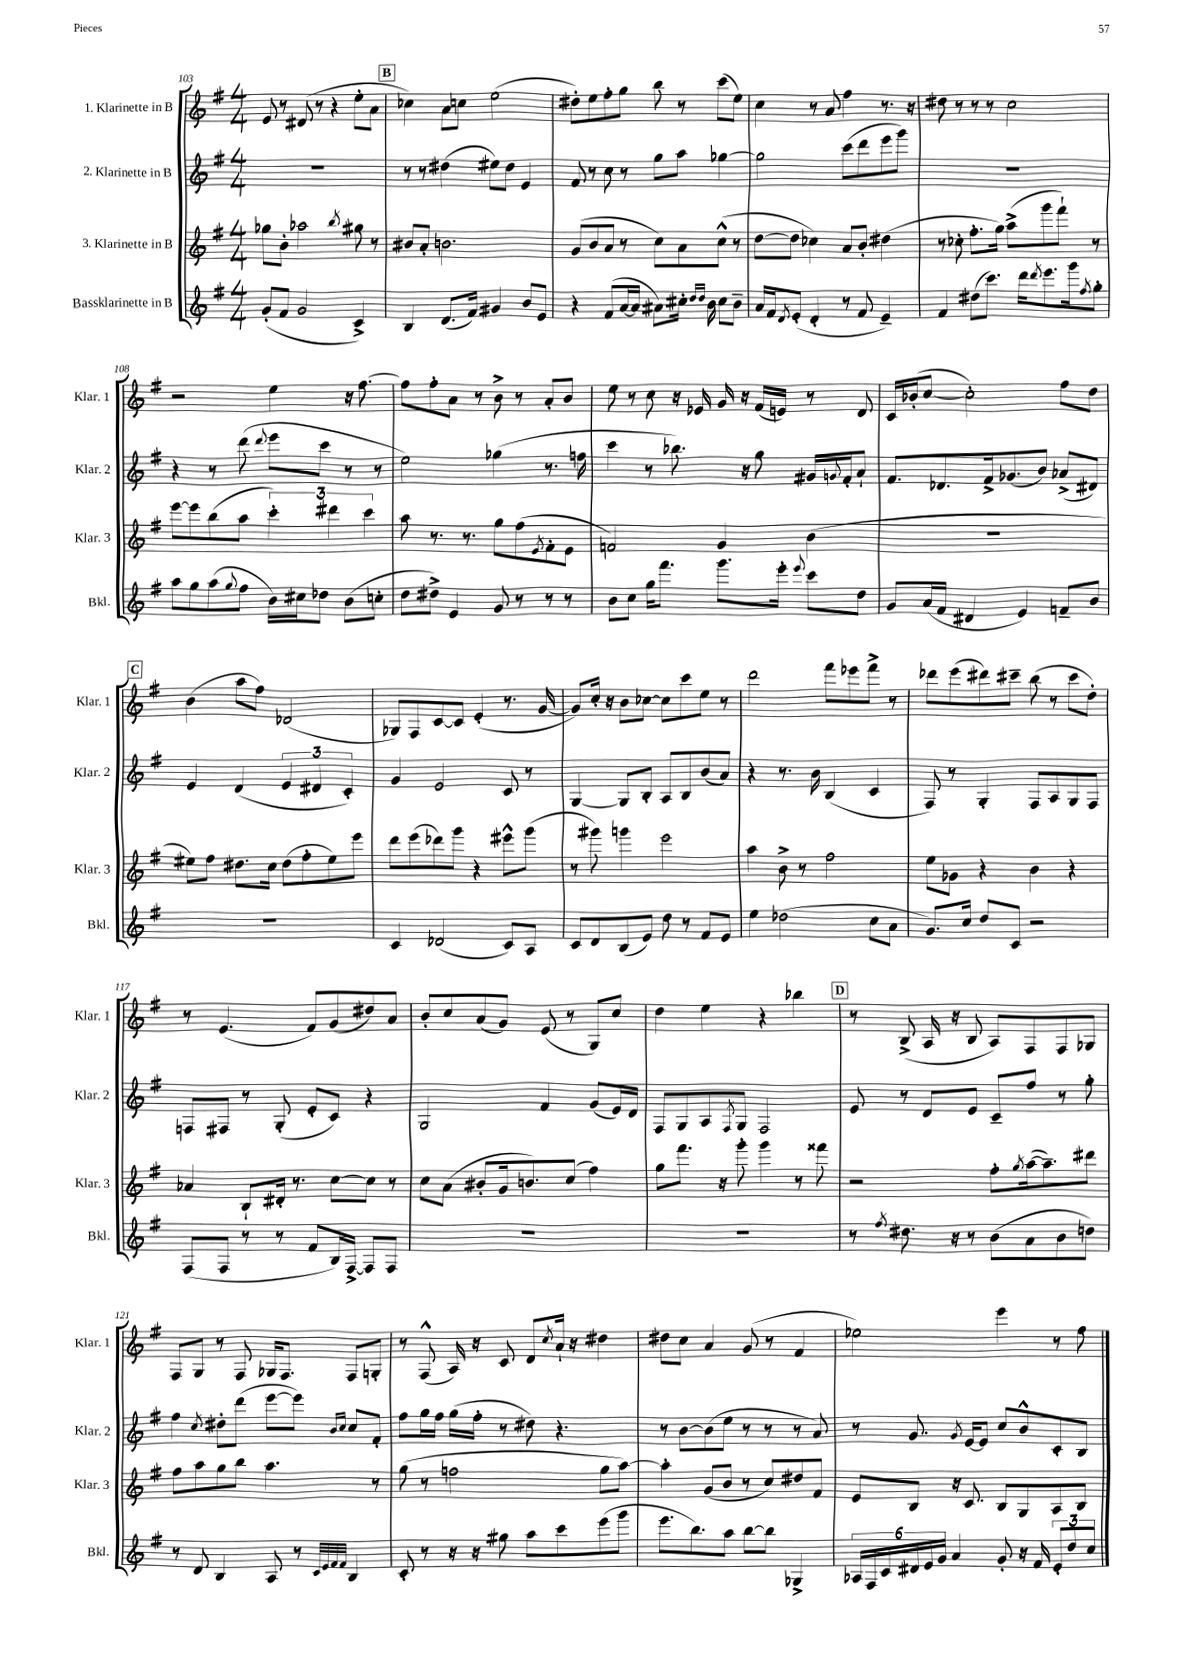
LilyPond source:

<<
\new StaffGroup <<
\new Staff = "s0" \with { instrumentName = "1. Klarinette in B" shortInstrumentName = "Klar. 1" } {
    \clef treble \key g \major \numericTimeSignature \time 4/4
    e'8 r8 dis'8( r8 r4 e''8-. a'8 |
    \mark \markup { \box "B" } ces''4) a'8 c''8 e''2( |
    dis''8-.) e''8 fis''8-. g''8 b''8 r8 c'''8( e''8) |
    c''4 r8 a'8 fis''4 r8. r16 |
    dis''8 r8 r8 r8 c''2 |
    r2 e''4 r16 fis''8.~ |
    fis''8 fis''8-. a'8 r8 b'8-> r8 a'8-. b'8 |
    e''8 r8 c''8 r16 ees'16 g'16 r16 fis'16( e'16) r8 d'8 |
    c'16 bes'16-.( c''8~ c''2-.) fis''8 d''8 |
    \mark \markup { \box "C" } b'4( a''8 fis''8) des'2( |
    ges8) fis8 c'8~ c'8 e'4-.( r8. g'16~ |
    g'8) c''16-. r16 b'8 ces''8~ ces''8 c'''8 e''8 r8 |
    d'''2 fis'''8 ees'''8 fis'''8-> r8 |
    des'''8 e'''8( dis'''8) cis'''8-- b''8( r8 cis'''8 d''8-.) |
    r8 e'4.( fis'8) g'8( dis''8) a'8 |
    b'8-. c''8 a'8( g'8) e'8( r8 g8) c''8 |
    d''4 e''4 r4 bes''4 |
    \mark \markup { \box "D" } r8 b8->( a16 r16 b8 a8) fis8 fis8 ges8 |
    fis8 g8 r8 fis8 ges16 fis8. fis8 g8-. |
    r8 fis8-^( a16) r16 c'8 d'8 \acciaccatura { c''8 } a'16-! r16 dis''4 |
    dis''8 c''8 a'4 g'8( r8 fis'4 |
    ees''2) e'''4 r8 fis''8 \bar "|." |
}
\new Staff = "s1" \with { instrumentName = "2. Klarinette in B" shortInstrumentName = "Klar. 2" } {
    \clef treble \key g \major \numericTimeSignature \time 4/4
    R1 |
    \mark \markup { \box "B" } r8 r8 dis''4( eis''8) dis''8 e'4 |
    fis'8 r8 c''8 r8 g''8 a''8 ges''4~ |
    ges''2 c'''8( d'''8 e'''8 g'''8) |
    R1 |
    r4 r8 d'''8( \appoggiatura { d'''8 } e'''8 c'''8 r8 r8 |
    e''2) ges''4( r8. f''16 |
    c'''4 r8 bes''8.) r16 g''8 gis'16 \appoggiatura { g'8 } fis'16-. a'8-! |
    fis'8. des'8. fis'16-> ges'8.( b'8) aes'8->( dis'8) |
    \mark \markup { \box "C" } e'4 d'4( \tuplet 3/2 { e'4 dis'4 c'4-.) } |
    g'4 e'2 c'8 r8 |
    g4~ g8 b8-. a8 b8 b'8( a'8) |
    r4 r8. b'16 b4( c'4 |
    fis8) r8 g4-. fis8 a8 g8 fis8 |
    f8 fis8 r8 g8-.( e'8-. c'8) r4 |
    g2 fis'4 g'8( e'16) d'16 |
    fis8 g8 a8 \acciaccatura { fis8 } g8 fis2 |
    \mark \markup { \box "D" } e'8 r8 d'8 e'8 c'8-- fis''8 r8 g''8-. |
    fis''4 \acciaccatura { c''8 } dis''8-. d'''8( e'''8~ e'''8) \grace { b'16 c''16 } c''8 fis'8-. |
    fis''8 g''16 fis''16 g''16( fis''16-. r8 dis''8) r4. |
    r8 b'8~ b'8( e''8 r8 r8 r8 a'8) |
    r8 g'8. \acciaccatura { g'8 } e'16~ e'8 c''8 b'8-^ c'8-. b8 \bar "|." |
}
\new Staff = "s2" \with { instrumentName = "3. Klarinette in B" shortInstrumentName = "Klar. 3" } {
    \clef treble \key g \major \numericTimeSignature \time 4/4
    ges''8 b'8-. aes''2 \acciaccatura { b''8 } gis''8 r8 |
    \mark \markup { \box "B" } bis'8 a'8-. b'2. |
    g'8( b'8 a'8 r8 c''8) a'8 c''8-^( r8 |
    d''8~ d''8 ces''4) a'8 b'8-. dis''4( |
    r8 ces''8-. fis''8.-. g''16) a''8->( g'''8 fis'''8-!) r8 |
    e'''8~ e'''8 b''8( a''8 \tuplet 3/2 { c'''4-.) dis'''4 c'''4 } |
    a''8 r8. r8. g''8 fis''8( \acciaccatura { e'8 } fis'8-. e'8 |
    f'2) g'4 b'4( |
    R1 |
    \mark \markup { \box "C" } eis''8) fis''8 dis''8. c''16 dis''8( fis''8-. eis''8) e'''8 |
    d'''8 e'''8( des'''8) g'''8 r4 eis'''8-^ g'''8( |
    r8 gis'''8) g'''4 e'''2 |
    a''4 b'8-> r8 fis''2 |
    e''8 ges'8 r4 b'4 r4 |
    aes'4 b8-! dis'16-. r8. c''8~ c''8 r8 |
    c''8 a'8( bis'8-. g'16 b'8.) c''8( fis''4) |
    g''8 fis'''8. r16 g'''8-. g'''4 r8 fisis'''8 |
    \mark \markup { \box "D" } r2 fis''8-. \acciaccatura { g''8 } a''16~( a''8.--) dis'''8 |
    fis''8 a''8 g''8 b''8 a''4. r8 |
    g''8( r8 f''2 g''8 a''8~) |
    a''4-. g'8( b'8 r8 c''8) dis''8 fis'8 |
    e'8 b8 r16 c'8. b8 g8 a8 b8 \bar "|." |
}
\new Staff = "s3" \with { instrumentName = "Bassklarinette in B" shortInstrumentName = "Bkl." } {
    \clef treble \key g \major \numericTimeSignature \time 4/4
    g'8-.( fis'8 g'2 c'4->) |
    \mark \markup { \box "B" } b4 d'8.( fis'16) gis'4 b'8 e'8 |
    r4 fis'8( a'16~ a'16 ais'8) cis''16-. \grace { d''16 d''16 } b'16 cis''8 b'8-- |
    a'16 fis'16 \acciaccatura { d'8 } e'8-.( d'4-. r8 fis'8 e'4--) |
    fis'4 dis''8( c'''8.) d'''16 \acciaccatura { d'''8 } e'''8. g'''16 \acciaccatura { fis''8 } g''8-. |
    a''8 g''8 a''8( \appoggiatura { g''8 } fis''8 b'16) cis''16 des''8 b'8( c''8-. |
    d''8 dis''8->) e'4 g'8 r8 r8 r8 |
    b'8 c''8 g''16 fis'''8. g'''8. e'''16-. \appoggiatura { e'''8 } c'''8 d''8 |
    g'8 a'16( fis'16 dis'4 e'4) f'8-- b'8 |
    \mark \markup { \box "C" } R1 |
    c'4 des'2( c'8) a8 |
    c'8 d'8 b8( e'8) d''8 r8 fis'8 e'8 |
    e''4 des''2( c''8 a'8 |
    g'8.) c''16 d''8 c'8 r2 |
    fis8( fis8 r8 r8 fis'8 b16) fis16~-> fis8 fis8 |
    R1 |
    R1 |
    \mark \markup { \box "D" } r8 \acciaccatura { fis''8 } dis''8. r16 r8 b'8( a'8 b'8 d''8) |
    r8 d'8 b4 a8 r8 \grace { c'32 e'32 fis'32 fis'32 } b4 |
    c'8-. r8 r16 r16 gis''8 a''8 c'''8 e'''8( g'''8 |
    e'''8. b''8.) a''8 b''8~ b''8 ges4-> |
    \tuplet 6/4 { aes16 fis16 c'16 dis'16 e'16 g'16 } a'4 g'8-. r16 fis'16 \tuplet 3/2 { e'8-. d''8 c''8 } \bar "|." |
}
>>
>>
\layout { \context { \Score currentBarNumber = #103 } }
